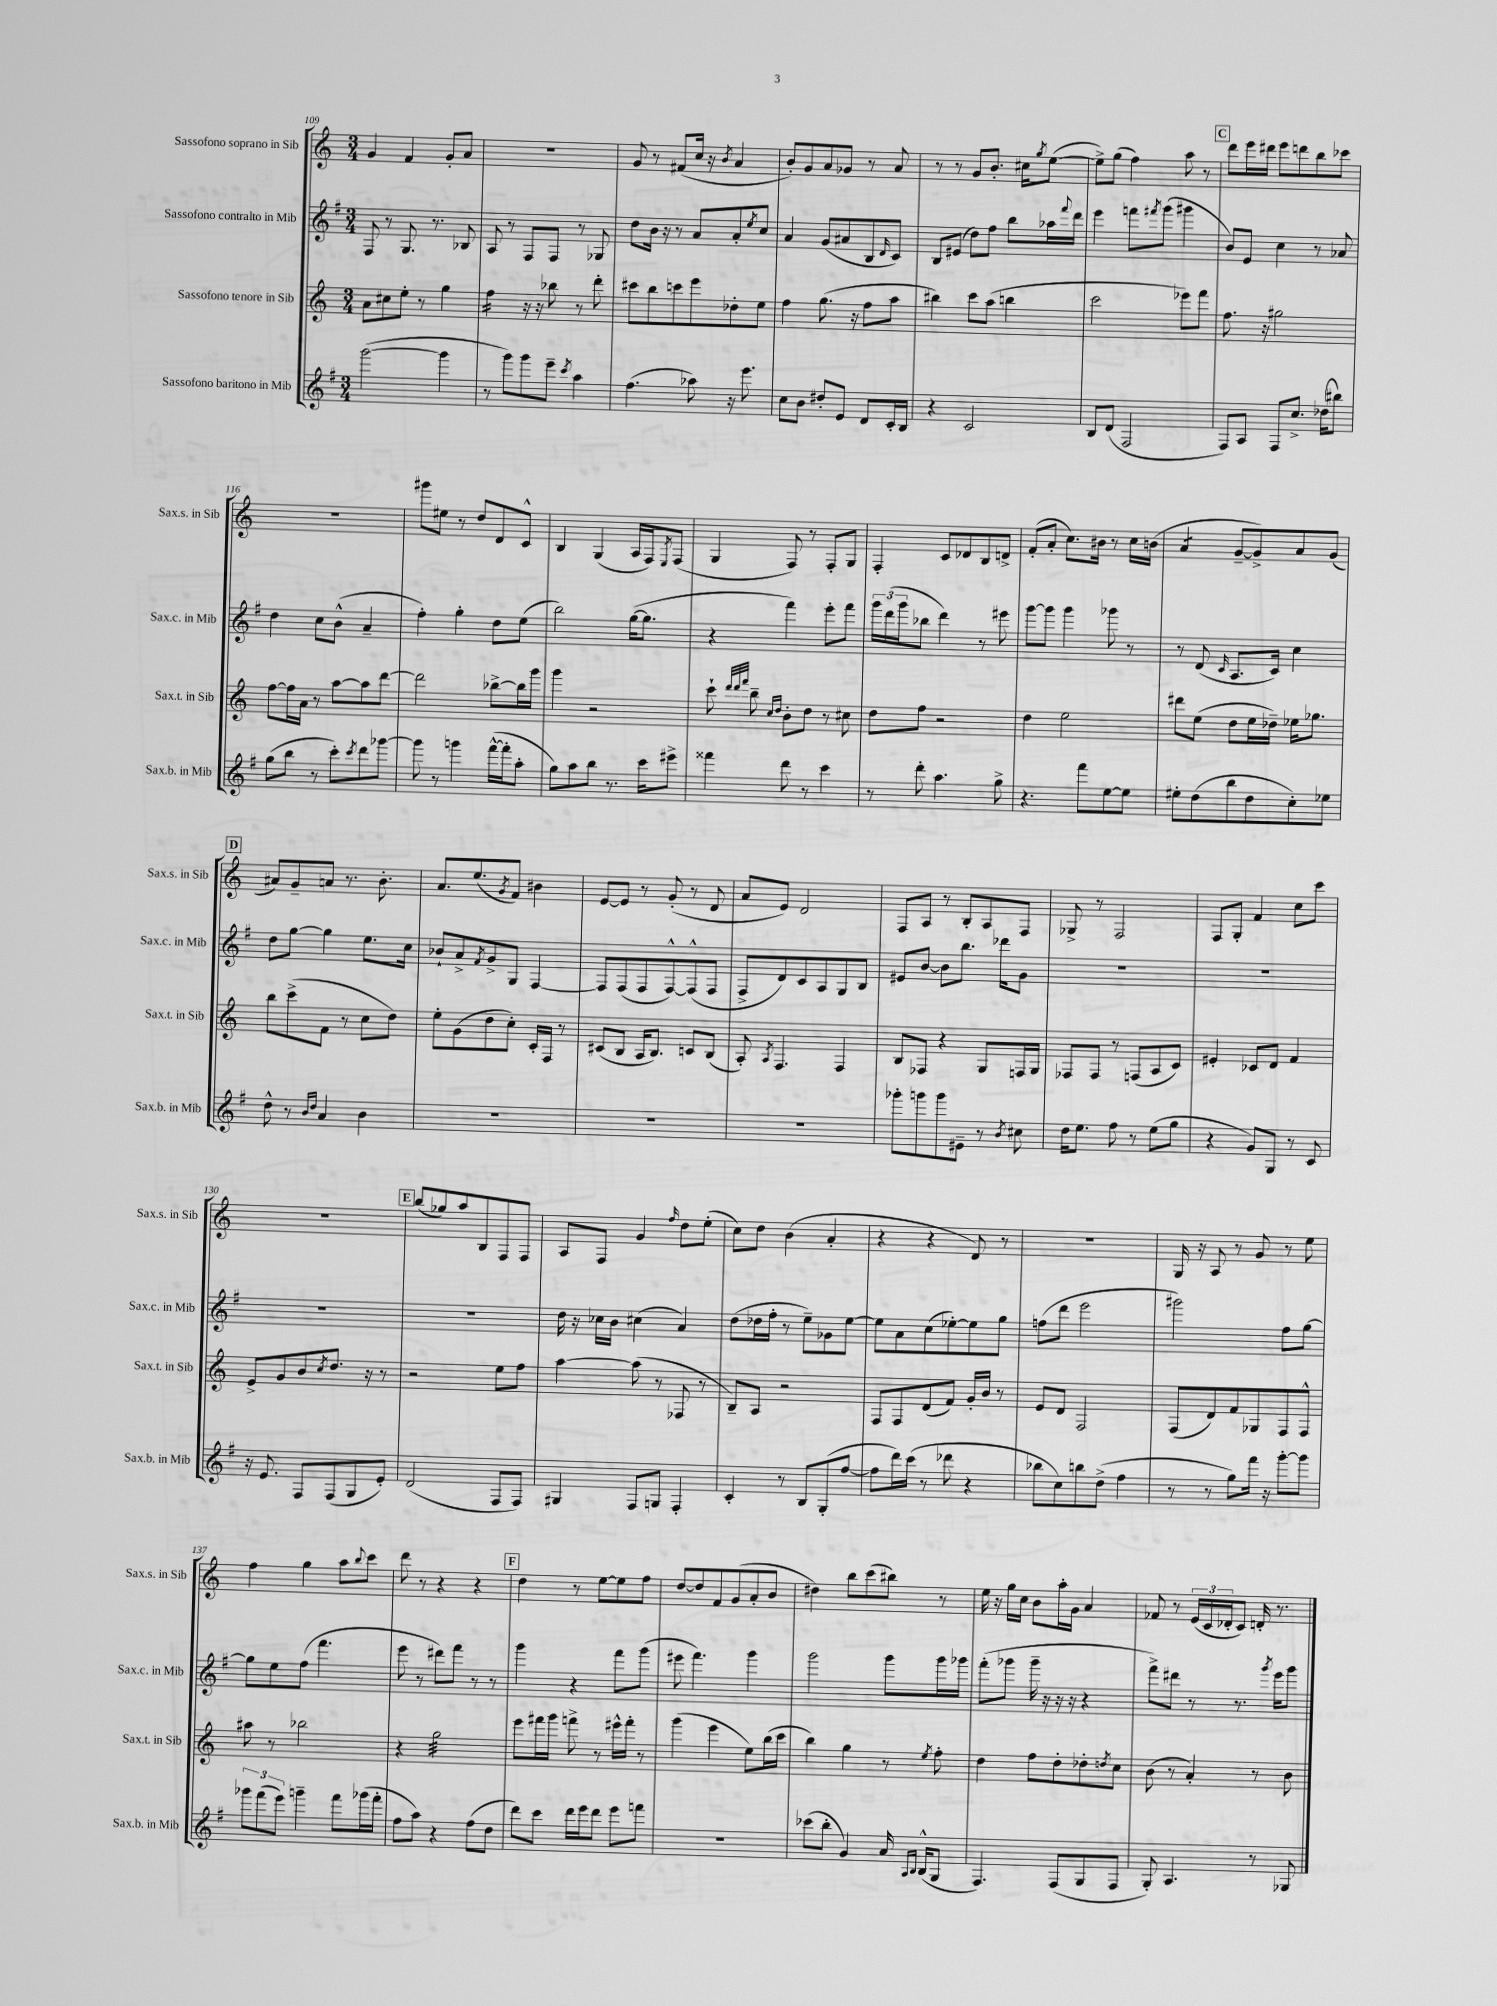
<<
\new StaffGroup <<
\new Staff = "s0" \with { instrumentName = "Sassofono soprano in Sib" shortInstrumentName = "Sax.s. in Sib" } {
    \clef treble \key c \major \numericTimeSignature \time 3/4
    g'4 f'4 g'8-. a'8 |
    R2. |
    g'8 r8 fis'8( c''16 r16 \acciaccatura { b'8 } a'4 |
    b'8-.) g'8 a'8 ges'8 r8 a'8 |
    r8 r8 g'8 b'8.-. cis''16 \acciaccatura { g''8 } e''8~( |
    e''8->) g''8( f''4) a''8 r8 |
    \mark \markup { \box "C" } d'''8 e'''16 dis'''16 e'''8 d'''8 b''8 ces'''8 |
    R2. |
    gis'''8 eis''8 r8 d''8 d'8 c'8-^ |
    b4 g4( a16 f16) \acciaccatura { e8 } f8( |
    g4 f8) r8 f8-. g8 |
    f4-. c'8 des'8 b8 d'8-> |
    f'8-.( a'8-. c''8.) bis'16 r8 c''16 b'16( |
    a'4:8 g'8~-- g'8->) a'8 g'8( |
    \mark \markup { \box "D" } ais'8) g'8-- a'8 r8. b'8.-. |
    a'8. e''8.( \acciaccatura { g'8 } f'8) bis'4 |
    e'8~ e'8 r8 g'8-.( r8 d'8 |
    a'8 e'8) d'2 |
    f8 a8 r8 b8-. a8 f8 |
    ges8-> r8 f2 |
    f8 g8-. f'4 c''8 c'''8 |
    R2. |
    \mark \markup { \box "E" } b''8( ges''8) a''8 b8 f8 f8 |
    a8 f8 g'4 \grace { f''16 } d''8 e''8-.( |
    c''8) d''8 b'4( a'4-. |
    r4 r4 d'8) r8 |
    R2. |
    g16 r16 a8 r8 g'8 r8 e''8 |
    f''4 g''4 a''8 \appoggiatura { b''8 } c'''8 |
    d'''8 r8 r4 r4 |
    \mark \markup { \box "F" } d''4 r8 e''8~ e''8 f''8 |
    d''8~ d''8 f'8 g'8( a'8-. b'8 |
    dis''4) b''8 c'''8( bis''8) r8 |
    e''16 r16 g''16 c''16 b'8 a''16-. g'16 a'4 |
    fes'8 r8 \tuplet 3/2 { e'16( c'16 des'16-. } c'8) d'16-. r8. \bar "|." |
}
\new Staff = "s1" \with { instrumentName = "Sassofono contralto in Mib" shortInstrumentName = "Sax.c. in Mib" } {
    \clef treble \key g \major \numericTimeSignature \time 3/4
    fis8 r8 g8. r8. bes8 |
    a8 r8 fis8 fis8 r8 ges8 |
    d''8 b'16 r16 r8 a'8 a'8-. \acciaccatura { e''8 } c''8 |
    a'4 g'8( ais'8 b8 \grace { d'16 } c'8) |
    b8 eis'8( d''8) fis''8 b''8 aes''16 \appoggiatura { fis'''8 } d'''16 |
    e'''4 f'''8 \acciaccatura { fis'''8 } g'''8( gis'''4 |
    \mark \markup { \box "C" } b'8) e'8 c''4 r8 aes'8 |
    d''4 c''8 b'8-^( a'4-- |
    fis''4-.) g''4-. d''8 e''8( |
    b''2) g''16~( g''8. |
    r4 fis'''4) e'''8-. fis'''8 |
    \tuplet 3/2 { g'''16 d'''16( g'''16 } bes''8 d'''4) r8 eis'''8 |
    g'''8~ g'''8 g'''4 ges'''8 r8 |
    r8 d'8( \grace { c'16 } a8. c'16) c''4 |
    \mark \markup { \box "D" } d''8 g''8~ g''4 e''8. c''16 |
    bes'8-! a'8-> \acciaccatura { fis'8 } g'8-> g8 fis4~ |
    fis8 fis8( fis8 fis8~-^) fis8-^( fis8 |
    fis8-> d'8) c'8 a8 g8 b8 |
    eis'8 b'8~ b'8 b''8. des'''16 g'8 |
    R2. |
    R2. |
    R2. |
    \mark \markup { \box "E" } R2. |
    d''16 r16 ces''16 b'16 cis''4( a'4) |
    d''8( des''16 fis''16-. r8 e''8--) ges'8 e''8~ |
    e''8 a'8 c''8( ees''8~-.) ees''8 g''8 |
    f''8( d'''8 e'''2 |
    gis'''2) fis''8 g''8~ |
    g''8 e''8 fis''8( fis'''4. |
    e'''8 r8 dis'''8) fis'''8 r8 r8 |
    \mark \markup { \box "F" } g'''4 r4 fis'''8 g'''8( |
    eis'''8 fis'''4.) g'''4 |
    g'''2 g'''8 g'''16 ges'''16 |
    fis'''8-.( ges'''8 ges'''16-- r16 r16 r16 r4 |
    fis'''8->) dis'''8 r8 r8. \acciaccatura { g'''8 } e'''16 g'''8 \bar "|." |
}
\new Staff = "s2" \with { instrumentName = "Sassofono tenore in Sib" shortInstrumentName = "Sax.t. in Sib" } {
    \clef treble \key c \major \numericTimeSignature \time 3/4
    a'8 cis''8 e''8-. r8 g''4 |
    f''4:16 r16 r16 bes''8 r8 d'''8-. |
    cis'''8 b''8 c'''8 e'''8 des''8-. e''8 |
    f''4 g''8.( r16 f''8 a''8 |
    bis''4) c'''8 a''8( b''4 |
    c'''2 ees'''8) f'''8 |
    \mark \markup { \box "C" } f''8. r16 gis''2 |
    f''8~ f''16 a'16 r8 a''8~ a''8 d'''8~ |
    d'''2 bes''8~-> bes''16 g'''16 |
    g'''4 r2 |
    c'''8-! \grace { d'''32 d'''32 f'''32 } b''8-- \grace { c''16 d''16 } b'8-. d''8 r8 cis''8 |
    d''8 f''8 r2 |
    d''4 e''2 |
    dis'''8 e''8( d''8 e''16 des''16--) ees''16 ges''8. |
    \mark \markup { \box "D" } b''8 c'''8->( f'8 r8 c''8 d''8) |
    e''8-. g'8( d''8 c''8-.) c'16-. f16 r8 |
    cis'8( b8 a16 b8.) c'8 b8( |
    a8-.) \acciaccatura { a8 } f4. f4 |
    b8 fes8 r4 g8 f16 g16 |
    fes8 fes8 r8 f8( a8 c'8) |
    eis'4-. ces'8 d'8 f'4 |
    e'8-> g'8 b'8 \acciaccatura { c''8 } d''8. r16 r8 |
    \mark \markup { \box "E" } r2 e''8 f''8 |
    a''4~ a''8( r8 fes8 r8 |
    b8--) a8 r2 |
    f8 f8 d'8( f'8) g'16-. b'16 r8 |
    e'8 d'8 f2 |
    f8( d'8) f'8 ges8 f8 f8-^ |
    ais''8 r8 bes''2 |
    r4 g''2:32 |
    \mark \markup { \box "F" } e'''8 fis'''16 g'''16 f'''8-> r8 eis'''16-^ f'''16-. r8 |
    g'''4( e'''4 e''8) b''16( c'''16 |
    b''4) g''4 r8 \acciaccatura { e''8 } f''8-. |
    d''4 f''8 d''8-. des''8-. \acciaccatura { d''8 } c''8 |
    b'8( r8 a'4-.) r8 b'8 \bar "|." |
}
\new Staff = "s3" \with { instrumentName = "Sassofono baritono in Mib" shortInstrumentName = "Sax.b. in Mib" } {
    \clef treble \key g \major \numericTimeSignature \time 3/4
    g'''2~( g'''4 |
    r8 g'''8) g'''8 e'''8-- \acciaccatura { c'''8 } a''4 |
    fis''4.( aes''8) r16 e'''8. |
    c''8 b'8 dis''8-. e'8 d'8 c'16-. b16 |
    r4 c'2 |
    b8 d'8( fis2 |
    \mark \markup { \box "C" } fis8) a8 fis8 c''8.-> des''16( bis''8) |
    g''8( b''8 r8 c'''8-.) \acciaccatura { c'''8 } d'''8 ges'''8~ |
    ges'''8 r8 g'''4 fis'''16~-^( fis'''16-. a''8-. |
    g''8) a''8 b''8 r8. c'''16 eis'''8-> |
    fisis'''4 d'''8 r8 c'''4 |
    r8 d'''8-. a''4. g''8-> |
    r4. fis'''8 e''8~ e''8 |
    eis''8-. d''8( b''8 d''8 c''8-.) ees''8 |
    \mark \markup { \box "D" } d''8-^ r8 \grace { b'16 d''16 } a'4 b'4 |
    R2. |
    R2. |
    R2. |
    ges'''8-. g'''8 g'''8 eis'8-- r8 \acciaccatura { b'8 } cis''8 |
    d''16 e''8. fis''8 r8 e''8( g''8 |
    r4 g'8) g8 r8 c'8 |
    r16 e'8. fis8 fis8( g8 e'8-.) |
    \mark \markup { \box "E" } d'2( fis8 fis8) |
    gis4 fis8 g8 fis4-. |
    c'4-. r8 b8 g8-.( fis''8~ |
    fis''8 d'''16) c'''16( r8 des'''8 r4 |
    bes''8 c''8) b''8 d''8->( fis''4 |
    r8 r8 g''8) fis'''16 r16 g'''8~-. g'''8 |
    \tuplet 3/2 { ges'''8 fis'''8( e'''8) } g'''4-- fis'''8 ges'''16( fis'''16-. |
    fis''8 a''8) r4 fis''8( d''8 |
    \mark \markup { \box "F" } d'''8) c'''8 d'''16 e'''16 d'''8 e'''8 f'''8 |
    R2. |
    ces'''8( b''8-. g'4) a'16 \grace { a16 b16 } b16-^( g8 |
    fis4.) fis8( g8 fis8 |
    g8-.) a4. r8 ges8 \bar "|." |
}
>>
>>
\layout { \context { \Score currentBarNumber = #109 } }
